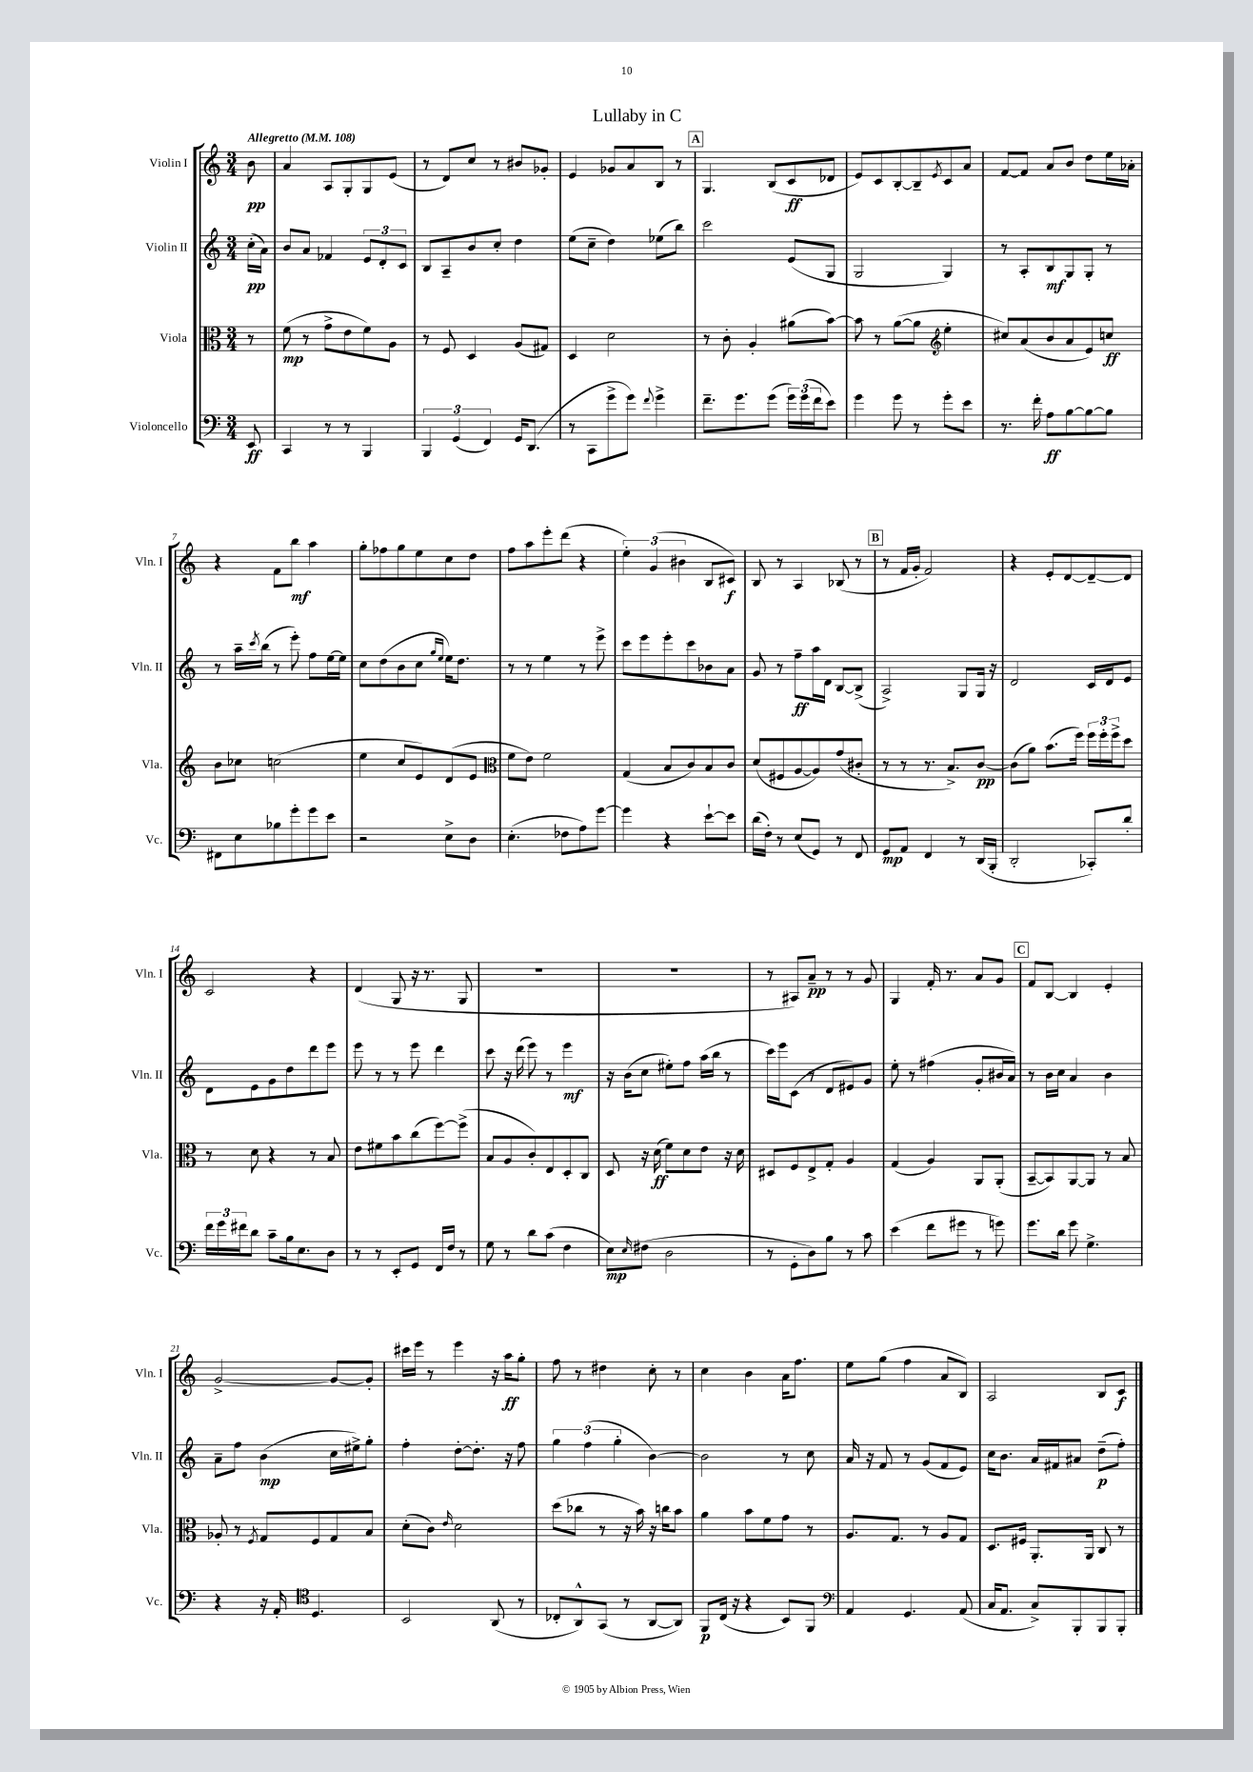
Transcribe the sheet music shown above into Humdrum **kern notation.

**kern	**dynam	**kern	**dynam	**kern	**dynam	**kern	**dynam
*part4	*part4	*part3	*part3	*part2	*part2	*part1	*part1
*staff4	*staff4	*staff3	*staff3	*staff2	*staff2	*staff1	*staff1
*I"Violoncello	*	*I"Viola	*	*I"Violin II	*	*I"Violin I	*
*I'Vc.	*	*I'Vla.	*	*I'Vln. II	*	*I'Vln. I	*
*clefF4	*	*clefC3	*	*clefG2	*	*clefG2	*
*k[]	*	*k[]	*	*k[]	*	*k[]	*
*M3/4	*	*M3/4	*	*M3/4	*	*M3/4	*
*MM108	*	*MM108	*	*MM108	*	*MM108	*
=	=	=	=	=	=	=	=
!	!	!	!	!	!	!LO:TX:a:B:t=Allegretto	!
8EE/	ff	8r	.	(16cc'\LL	pp	8b\	pp
.	.	.	.	16a\JJ)	.	.	.
=1	=1	=1	=1	=1	=1	=1	=1
4CC/	.	(8f\	mp	8b/L	.	4a/	.
.	.	8r	.	8a/J	.	.	.
8r	.	8g^\L	.	4f-X/	.	8A/L	.
8r	.	8e\	.	.	.	8G'/	.
4BBB/	.	8f\)	.	12e/L	.	8G/	.
.	.	.	.	12d'/	.	.	.
.	.	8A\J	.	.	.	(8e/J	.
.	.	.	.	12c/J	.	.	.
=2	=2	=2	=2	=2	=2	=2	=2
6BBB/	.	8r	.	8B/L	.	8r	.
.	.	8F/	.	8A~/	.	8d/L)	.
(6GG/	.	.	.	.	.	.	.
.	.	4D/	.	8b/	.	8cc/J	.
6FF/)	.	.	.	.	.	.	.
.	.	.	.	8cc'/J	.	8r	.
16GG/KL	.	(8A/L	.	4dd\	.	8b#X/L	.
(8.DD/J	.	.	.	.	.	.	.
.	.	8G#X/J)	.	.	.	8g-X'/J	.
=3	=3	=3	=3	=3	=3	=3	=3
8r	.	4D/	.	(8ee\L	.	4e/	.
8CC\L	.	.	.	8cc~\J	.	.	.
8g^\	.	2d\	.	4dd\)	.	8g-X/L	.
8g\J)	.	.	.	.	.	8a/	.
8qqf/	.	.	.	.	.	.	.
4g^\	.	.	.	(8ee-X\L	.	8B/J	.
.	.	.	.	8bb\J)	.	8r	.
!!LO:REH:place=s1:t=A
=4	=4	=4	=4	=4	=4	=4	=4
8.f~\L	.	8r	.	2ccc\	.	4.G/	.
.	.	8c'\	.	.	.	.	.
8.g\	.	.	.	.	.	.	.
.	.	4A'/	.	.	.	.	.
(8g\J	.	.	.	.	.	(8B/L	.
24g\LL)	.	(8a#X\L	.	(8e/L	.	8c/	ff
(24g\	.	.	.	.	.	.	.
24f\J	.	.	.	.	.	.	.
8e\J)	.	[8b\J)	.	8G/J	.	8d-X/J	.
=5	=5	=5	=5	=5	=5	=5	=5
4g\	.	8b\]	.	2G/	.	8e/L)	.
.	.	8r	.	.	.	8c/	.
8g\	.	([8a\L	.	.	.	[8B'/	.
8r	.	8a\J]	.	.	.	8B~/]	.
*	*	*clefG2	*	*	*	*	*
.	.	.	.	.	.	8qe/	.
8g'\L	.	4ee'\	.	4G/)	.	8c/	.
8e\J	.	.	.	.	.	8a/J	.
=6	=6	=6	=6	=6	=6	=6	=6
8.r	.	8cc#X/L)	.	8r	.	[8f/L	.
.	.	(8a/	.	8A'/L	.	8f/J]	.
16f'\	.	.	.	.	.	.	.
8A\L	ff	8b/	.	8B/	mf	8a/L	.
[8B\	.	8a/	.	8G/	.	8b/J	.
8B\_	.	8e/)	.	8G'/J	.	8dd\L	.
8B\J]	.	8ccn/J	ff	8r	.	16ee\L	.
.	.	.	.	.	.	16a-X'\JJ	.
!!LO:LB:g=z
=7	=7	=7	=7	=7	=7	=7	=7
8FF#X\L	.	8b\L	.	8r	.	4r	.
8E\	.	8cc-X\J	.	16aa~\LL	.	.	.
.	.	.	.	8qccc/	.	.	.
.	.	.	.	(16bb\JJ	.	.	.
8B-X\	.	(2ccn\	.	8r	.	8f\L	.
8g'\	.	.	.	8eee'\)	.	8bb\J	mf
8g\	.	.	.	8ff\L	.	4aa\	.
8e\J	.	.	.	[16ee\L	.	.	.
.	.	.	.	16ee\JJ]	.	.	.
=8	=8	=8	=8	=8	=8	=8	=8
2r	.	4ee\	.	8cc\L	.	8gg'\L	.
.	.	.	.	(8dd\	.	8ff-X\	.
.	.	8cc/L	.	8b\	.	8gg\	.
.	.	8e/)	.	8cc\J	.	8ee\	.
.	.	.	.	16qqgg/LL	.	.	.
.	.	.	.	16qqee/JJ	.	.	.
8E^\L	.	(8d/	.	16ee\KL)	.	8cc\	.
.	.	.	.	8.dd\J	.	.	.
8D\J	.	8e/J	.	.	.	8dd\J	.
=9	=9	=9	=9	=9	=9	=9	=9
*	*	*clefC3	*	*	*	*	*
(4.E'\	.	8f\L	.	8r	.	8ff\L	.
.	.	8e\J)	.	8r	.	8aa\	.
.	.	2f\	.	4ee\	.	8eee'\	.
8F-X\L	.	.	.	.	.	(8ddd\J	.
8A\)	.	.	.	8r	.	4r	.
[8g\J	.	.	.	8eee^\	.	.	.
=10	=10	=10	=10	=10	=10	=10	=10
4g\]	.	(4G/	.	8ccc\L	.	6ee'\)	.
.	.	.	.	8eee\	.	.	.
.	.	.	.	.	.	(6g/	.
4r	.	8B/L	.	8eee'\	.	.	.
.	.	.	.	.	.	6b#X\	.
.	.	8c/)	.	8ccc\	.	.	.
[8e`\L	.	8B/	.	8b-X\	.	8B/L	.
8e\J]	.	8c/J	.	8a\J	.	8c#X/J)	f
=11	=11	=11	=11	=11	=11	=11	=11
(16d\LL	.	(8d/L	.	8g/	.	8B/	.
16F'\JJ)	.	.	.	.	.	.	.
8r	.	8F#X/	.	8r	.	8r	.
(8E/L	.	[8A/	.	8ff~\L	ff	4A/	.
8GG/J)	.	8A/])	.	16aa\L	.	.	.
.	.	.	.	16d\JJ	.	.	.
8r	.	(8g/	.	[8B/L	.	(8B-X/	.
8FF/	.	8c#X'/J	.	(8B^/J]	.	8r	.
!!LO:REH:place=s1:t=B
=12	=12	=12	=12	=12	=12	=12	=12
8GG/L	mp	8r	.	2A^/)	.	8r	.
8AA/J	.	8r	.	.	.	16f/LL	.
.	.	.	.	.	.	16g'/JJ	.
4FF/	.	8.r	.	.	.	2f/)	.
.	.	8.B^/L)	.	.	.	.	.
8r	.	.	.	8G/L	.	.	.
(16DD/LL	.	[8c/J	pp	16G/Jk	.	.	.
16BBB'/JJ	.	.	.	16r	.	.	.
=13	=13	=13	=13	=13	=13	=13	=13
2DD'/	.	(8c\L]	.	2d/	.	4r	.
.	.	8a\J)	.	.	.	.	.
.	.	(8.b\L	.	.	.	8e'/L	.
.	.	.	.	.	.	[8d/	.
.	.	16ff\Jk)	.	.	.	.	.
8CC-X'/L)	.	24ff\LL	.	16c/LL	.	8d~/_	.
.	.	24ff'\	.	.	.	.	.
.	.	.	.	16d/J	.	.	.
.	.	24ff^\J	.	.	.	.	.
8d'/J	.	8dd\J	.	8e/J	.	8d/J]	.
!!LO:LB:g=z
=14	=14	=14	=14	=14	=14	=14	=14
24f\LL	.	8r	.	8d\L	.	2c/	.
24g\	.	.	.	.	.	.	.
24f#X\J	.	.	.	.	.	.	.
8d\J	.	8d\	.	8e\	.	.	.
8c~\L	.	4r	.	8g\	.	.	.
16B\k	.	.	.	8dd\	.	.	.
8.E\	.	.	.	.	.	.	.
.	.	8r	.	8ddd\	.	4r	.
8D\J	.	8B/	.	8eee\J	.	.	.
=15	=15	=15	=15	=15	=15	=15	=15
8r	.	8e\L	.	8eee\	.	(4d/	.
8r	.	8f#X\	.	8r	.	.	.
8EE'/L	.	8b\	.	8r	.	8G/	.
8GG/J	.	(8cc\	.	8eee\	.	16r	.
.	.	.	.	.	.	8.r	.
16FF/LL	.	[8ff\)	.	4ddd\	.	.	.
16F/JJ	.	.	.	.	.	.	.
8r	.	(8ff^\J]	.	.	.	8G/	.
=16	=16	=16	=16	=16	=16	=16	=16
8G\	.	8B/L	.	8ccc\	.	2.r	.
8r	.	8A/	.	16r	.	.	.
.	.	.	.	(16ddd\	.	.	.
8d\L	.	8c'/)	.	8eee\)	.	.	.
(8c\J	.	8E/	.	8r	.	.	.
4F\	.	8D'/	.	4eee\	mf	.	.
.	.	8C/J	.	.	.	.	.
=17	=17	=17	=17	=17	=17	=17	=17
8E\L)	mp	8D/	.	16r	.	2.r	.
.	.	.	.	(16b\KL	.	.	.
16qqE/	.	.	.	.	.	.	.
(8F#X\J	.	16r	.	8cc\J	.	.	.
.	.	(16d\	ff	.	.	.	.
2D\	.	8f\L)	.	8ee#X'\L)	.	.	.
.	.	8d\	.	8ff\J	.	.	.
.	.	8e\J	.	(16aa\LL	.	.	.
.	.	.	.	16bb\JJ	.	.	.
.	.	16r	.	8r	.	.	.
.	.	16d\	.	.	.	.	.
=18	=18	=18	=18	=18	=18	=18	=18
8r	.	8D#X/L	.	16ccc\LL)	.	8r	.
.	.	.	.	16eee\J	.	.	.
8GG'\L	.	8F/	.	(8c\J	.	8A#X/L)	.
8D\)	.	8E^/	.	8r	.	8a~/J	pp
8B\J	.	8G'/J	.	8d/L	.	8r	.
8r	.	4A/	.	8e#X/)	.	8r	.
8c\	.	.	.	8g/J	.	8g/	.
=19	=19	=19	=19	=19	=19	=19	=19
(4e\	.	(4G/	.	8ee'\	.	4G/	.
.	.	.	.	8r	.	.	.
8f\L	.	4A/)	.	(4ff#X\	.	16f'/	.
.	.	.	.	.	.	8.r	.
8g#X\J	.	.	.	.	.	.	.
8r	.	8AA/L	.	8g'/L	.	8a/L	.
8gn\)	.	(8AA'/J	.	16b#X/L	.	8g/J	.
.	.	.	.	16a/JJ)	.	.	.
!!LO:REH:place=s1:t=C
=20	=20	=20	=20	=20	=20	=20	=20
8.g\L	.	[8BB~/L	.	8r	.	8f/L	.
.	.	8BB/])	.	16b\LL	.	[8B/J	.
16d\Jk	.	.	.	16cc\JJ	.	.	.
8g\	.	[8AA/	.	4a/	.	4B/]	.
4.G^\	.	8AA/J]	.	.	.	.	.
.	.	8r	.	4b\	.	4e'/	.
.	.	8B/	.	.	.	.	.
!!LO:LB:g=z
=21	=21	=21	=21	=21	=21	=21	=21
4r	.	8A-X'/	.	8a~\L	.	[2g^/	.
.	.	8r	.	8ff\J	.	.	.
.	.	8qF/	.	.	.	.	.
16r	.	8G/L	.	(4b\	mp	.	.
16AA'/	.	.	.	.	.	.	.
*clefC4	*	*	*	*	*	*	*
4.D/	.	8F/	.	.	.	.	.
.	.	8G/	.	16cc\LL	.	8g/L_	.
.	.	.	.	16ee#X^\J)	.	.	.
.	.	8B/J	.	8gg'\J	.	8g'/J]	.
=22	=22	=22	=22	=22	=22	=22	=22
2BB/	.	(8d'\L	.	4ff'\	.	16ccc#X\LL	.
.	.	.	.	.	.	16eee\JJ	.
.	.	8c\J)	.	.	.	8r	.
.	.	16qqe/	.	.	.	.	.
.	.	2d\	.	[8dd'\L	.	4eee\	.
.	.	.	.	8.dd'\J]	.	.	.
(8AA/	.	.	.	.	.	16r	.
.	.	.	.	16r	.	16aa\KL	ff
8r	.	.	.	8ff\	.	8gg'\J	.
=23	=23	=23	=23	=23	=23	=23	=23
8C-X'/L	.	(8dd\L	.	6gg\	.	8ff\	.
8AA^^/)	.	8cc-X\J	.	.	.	8r	.
.	.	.	.	(6ff\	.	.	.
(8GG/J	.	8r	.	.	.	4dd#X\	.
.	.	.	.	6gg'\	.	.	.
8r	.	16r	.	.	.	.	.
.	.	16b\)	.	.	.	.	.
[8AA/L	.	16r	.	[4b\)	.	8cc'\	.
.	.	16ccn\KL	.	.	.	.	.
8AA/J])	.	8b\J	.	.	.	8r	.
=24	=24	=24	=24	=24	=24	=24	=24
8FF/L	p	4a\	.	2b\]	.	4cc\	.
(16C/Jk	.	.	.	.	.	.	.
16r	.	.	.	.	.	.	.
4r	.	8b\L	.	.	.	4b\	.
.	.	8f\	.	.	.	.	.
8BB/L)	.	8g\J	.	8r	.	16a\KL	.
.	.	.	.	.	.	8.ff\J	.
8FF/J	.	8r	.	8cc\	.	.	.
=25	=25	=25	=25	=25	=25	=25	=25
*clefF4	*	*	*	*	*	*	*
4AA/	.	8.A/L	.	16a/	.	8ee\L	.
.	.	.	.	16r	.	.	.
.	.	.	.	8f/	.	(8gg\J	.
.	.	8.G/J	.	.	.	.	.
4.GG/	.	.	.	8r	.	4ff\	.
.	.	8r	.	(8g/L	.	.	.
.	.	8A/L	.	8f/	.	8a/L	.
(8AA/	.	8G/J	.	8e/J)	.	8B/J)	.
=26	=26	=26	=26	=26	=26	=26	=26
16C/KL	.	8.D/L	.	16cc\KL	.	2A/	.
8.AA/J	.	.	.	8.b\J	.	.	.
.	.	16F#X/Jk	.	.	.	.	.
8C^/L)	.	8.AA'/L	.	16a/LL	.	.	.
.	.	.	.	16f#X/J	.	.	.
8BBB'/	.	.	.	8a#X/J	.	.	.
.	.	16AA/Jk	.	.	.	.	.
8BBB/	.	8C/	.	(8dd~\L	p	8B/L	.
8BBB'/J	.	8r	.	8ff'\J)	.	8c/J	f
==	==	==	==	==	==	==	==
*-	*-	*-	*-	*-	*-	*-	*-
